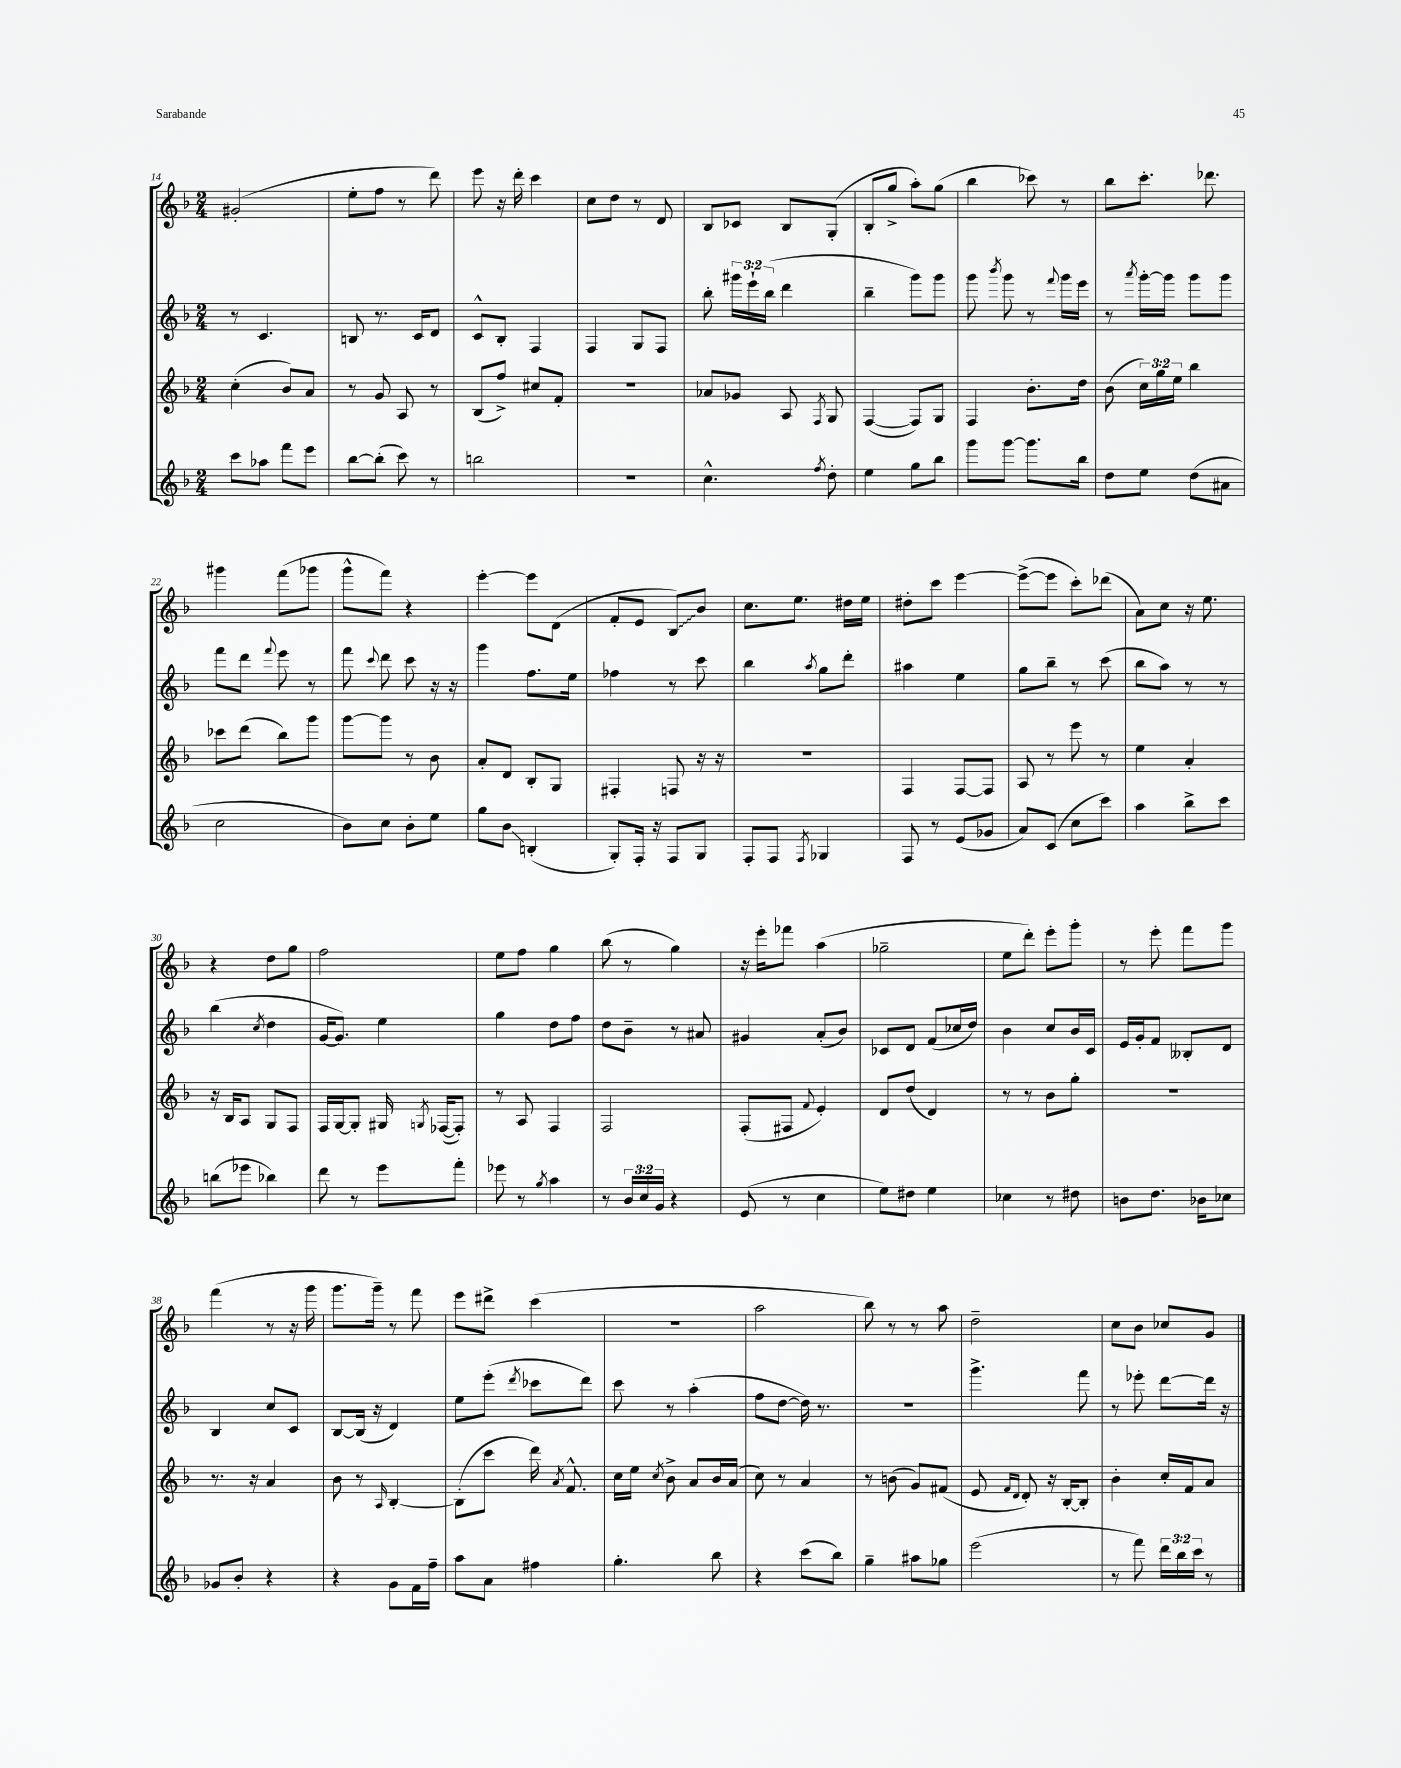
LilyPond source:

<<
\new StaffGroup <<
\new Staff = "s0" {
    \clef treble \key f \major \numericTimeSignature \time 2/4
    \autoBeamOff gis'2-.( |
    e''8[-. f''8] r8 d'''8) |
    e'''8 r16 d'''16-. c'''4 |
    c''8[ d''8] r8 d'8 |
    bes8[ ces'8] bes8[ g8]-.( |
    bes8[-. g''8]-> a''8[-.) g''8]( |
    bes''4 ces'''8) r8 |
    bes''8[ c'''8.]-. des'''8. |
    gis'''4 f'''8[( ges'''8] |
    g'''8[-^ f'''8]) r4 |
    e'''4~-. e'''8[ d'8]( |
    f'8[-. e'8] \once \override Glissando.style = #'zigzag bes8[\glissando) bes'8] |
    c''8.[ e''8.] dis''16[ e''16] |
    dis''8[-. c'''8] e'''4~ |
    e'''8[~->( e'''8] c'''8[-.) des'''8]( |
    a'8[) c''8] r16 e''8. |
    r4 d''8[ g''8] |
    f''2 |
    e''8[ f''8] g''4 |
    bes''8( r8 g''4) |
    r16 e'''16[-. fes'''8] a''4( |
    ges''2-- |
    e''8[ d'''8]-.) e'''8[-. g'''8]-. |
    r8 e'''8-. f'''8[ g'''8] |
    f'''4( r8 r16 g'''16 |
    g'''8.[ g'''16]--) r8 f'''8 |
    e'''8[ dis'''8]-> c'''4( |
    r2 |
    a''2 |
    bes''8) r8 r8 a''8 |
    d''2-- |
    c''8[ bes'8] ces''8[ g'8] \bar "|." |
}
\new Staff = "s1" {
    \clef treble \key f \major \numericTimeSignature \time 2/4 \override Staff.TupletNumber.text = #tuplet-number::calc-fraction-text
    \autoBeamOff r8 c'4. |
    b8 r8. c'16[ d'8] |
    c'8[-^ bes8]-. f4 |
    f4 g8[ f8] |
    bes''8-. \tuplet 3/2 { gis'''16[ e'''16-! bes''16]( } d'''4 |
    bes''4-- g'''8[) g'''8] |
    g'''8 \acciaccatura { bes'''8 } g'''8 r8 \appoggiatura { f'''8 } g'''16[ e'''16] |
    r8 \acciaccatura { a'''8 } g'''16[~-. g'''16] g'''8[ g'''8] |
    f'''8[ d'''8] \appoggiatura { f'''8 } e'''8 r8 |
    f'''8 \appoggiatura { c'''8 } d'''8 c'''8 r16 r16 |
    g'''4 f''8.[ e''16] |
    fes''4 r8 c'''8 |
    bes''4 \acciaccatura { a''8 } g''8[ d'''8]-. |
    ais''4 e''4 |
    g''8[ bes''8]-- r8 c'''8( |
    bes''8[ a''8]) r8 r8 |
    bes''4( \acciaccatura { c''8 } d''4 |
    g'16[~ g'8.]) e''4 |
    g''4 d''8[ f''8] |
    d''8[ bes'8]-- r8 ais'8 |
    gis'4 a'8[-.( bes'8]) |
    ces'8[ d'8] f'8[( ces''16 d''16]) |
    bes'4 c''8[ bes'16 c'16] |
    e'16[ g'16-. f'8] beses8[-. d'8] |
    bes4 c''8[ c'8] |
    bes8[~ bes16]( r16 d'4) |
    e''8[ e'''8]-.( \acciaccatura { d'''8 } ces'''8[ d'''8]) |
    c'''8 r8 a''4-.( |
    f''8[ d''8]~ d''16) r8. |
    R2 |
    g'''4.-> f'''8 |
    r8 ees'''8-. d'''8[~ d'''16] r16 \bar "|." |
}
\new Staff = "s2" {
    \clef treble \key f \major \numericTimeSignature \time 2/4 \override Staff.TupletNumber.text = #tuplet-number::calc-fraction-text
    \autoBeamOff c''4-.( bes'8[) a'8] |
    r8 g'8 a8 r8 |
    bes8[( f''8]->) cis''8[ f'8]-. |
    R2 |
    aes'8[ ges'8] a8 \acciaccatura { f8 } g8 |
    f4~( f8[) g8] |
    f4 bes'8.[-. d''16] |
    bes'8( \tuplet 3/2 { c''16[) g''16 e''16] } bes''4 |
    ces'''8[ d'''8]( bes''8[) g'''8] |
    g'''8[~ g'''8] r8 bes'8 |
    a'8[-. d'8] bes8[-. g8] |
    fis4-. f8 r16 r16 |
    R2 |
    f4 f8[~ f8] |
    a8 r8 e'''8 r8 |
    e''4 a'4-. |
    r16 bes16[ a8] g8[ f8] |
    f16[ g16~ g8]-. gis16 \acciaccatura { g8 } fes16[~( fes8]-.) |
    r8 a8 f4 |
    f2 |
    f8[-.( fis8] \appoggiatura { f'8 } e'4-.) |
    d'8[ d''8]( d'4) |
    r8 r8 bes'8[ g''8]-. |
    R2 |
    r8. r16 a'4 |
    bes'8 r8 \grace { a16 } bes4~-. |
    bes8[-.( c'''8] d'''16) \acciaccatura { a'8 } f'8.-^ |
    c''16[ e''16] \acciaccatura { c''8 } bes'8-> a'8[ bes'16 a'16]( |
    c''8) r8 a'4 |
    r8 b'8( g'8[) fis'8]( |
    e'8 \grace { f'16[ d'16] } d'8-.) r16 bes16[~-. bes8]-. |
    bes'4-. c''16[-. f'16 a'8] \bar "|." |
}
\new Staff = "s3" {
    \clef treble \key f \major \numericTimeSignature \time 2/4 \override Staff.TupletNumber.text = #tuplet-number::calc-fraction-text
    \autoBeamOff c'''8[ aes''8] f'''8[ e'''8] |
    bes''8[~ bes''8]-.( c'''8) r8 |
    b''2 |
    r2 |
    c''4.-^ \acciaccatura { f''8 } d''8-. |
    e''4 g''8[ bes''8] |
    g'''8[ g'''8]~ g'''8.[ bes''16] |
    d''8[ e''8] d''8[( ais'8] |
    c''2 |
    bes'8[) c''8] bes'8[-. e''8] |
    g''8[ bes'8]\glissando b4-.( |
    g8[-.) f16]-. r16 f8[ g8] |
    f8[-. f8] \acciaccatura { f8 } ges4 |
    f8 r8 e'8[( ges'8] |
    a'8[) c'8]( c''8[ c'''8]) |
    a''4 bes''8[-> c'''8] |
    b''8[( ees'''8] bes''4) |
    d'''8 r8 e'''8[ f'''8]-. |
    ees'''8 r8 \acciaccatura { g''8 } a''4 |
    r8 \tuplet 3/2 { bes'16[ c''16 g'16] } r4 |
    e'8( r8 c''4 |
    e''8[) dis''8] e''4 |
    ces''4 r8 dis''8 |
    b'8[ d''8.] bes'16[ ces''8] |
    ges'8[ bes'8]-. r4 |
    r4 g'8[ f'16 f''16]-- |
    a''8[ a'8] fis''4 |
    g''4.-. bes''8 |
    r4 c'''8[( bes''8]) |
    g''4-- ais''8[ ges''8] |
    e'''2( |
    r8 f'''8) \tuplet 3/2 { d'''16[ bes''16 c'''16] } r8 \bar "|." |
}
>>
>>
\layout { \context { \Score currentBarNumber = #14 } }
